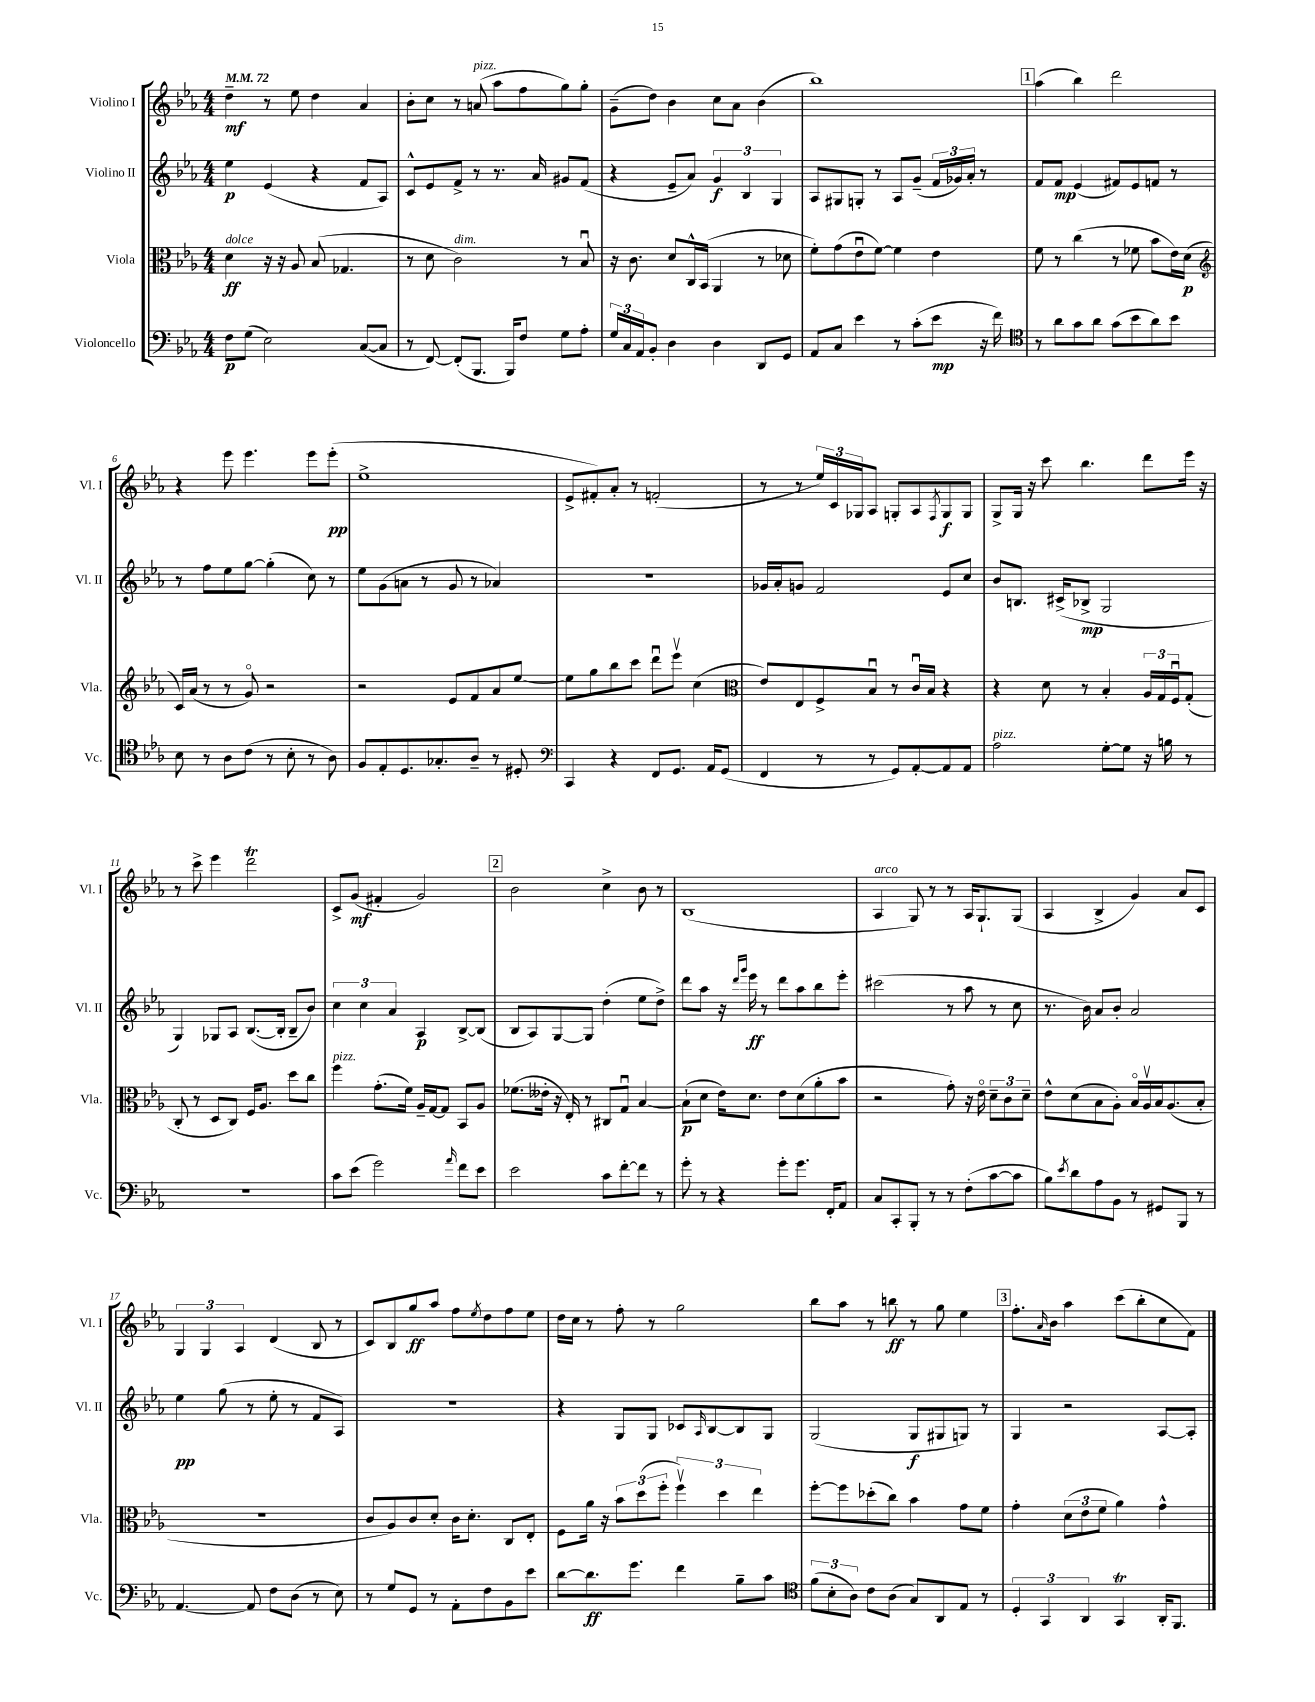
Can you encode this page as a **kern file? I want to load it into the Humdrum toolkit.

**kern	**dynam	**kern	**dynam	**kern	**dynam	**kern	**dynam
*part4	*part4	*part3	*part3	*part2	*part2	*part1	*part1
*staff4	*staff4	*staff3	*staff3	*staff2	*staff2	*staff1	*staff1
*I"Violoncello	*	*I"Viola	*	*I"Violino II	*	*I"Violino I	*
*I'Vc.	*	*I'Vla.	*	*I'Vl. II	*	*I'Vl. I	*
*clefF4	*	*clefC3	*	*clefG2	*	*clefG2	*
*k[b-e-a-]	*	*k[b-e-a-]	*	*k[b-e-a-]	*	*k[b-e-a-]	*
*M4/4	*	*M4/4	*	*M4/4	*	*M4/4	*
*MM72	*	*MM72	*	*MM72	*	*MM72	*
=1	=1	=1	=1	=1	=1	=1	=1
!	!	!LO:TX:a:i:t=dolce	!	!	!	!	!
8F\L	p	4d\	ff	4ee-\	p	4dd~\	mf
(8G\J	.	.	.	.	.	.	.
2E-\)	.	16r	.	(4e-/	.	8r	.
.	.	16r	.	.	.	.	.
.	.	8A-/	.	.	.	8ee-\	.
.	.	(8B-/	.	4r	.	4dd\	.
.	.	4.G-X/	.	.	.	.	.
([8C/L	.	.	.	8f/L	.	4a-/	.
8C/J]	.	.	.	8A-/J)	.	.	.
=2	=2	=2	=2	=2	=2	=2	=2
8r	.	8r	.	8c^^/L	.	8b-'\L	.
[8FF/)	.	8d\	.	8e-/	.	8cc\J	.
!	!	!LO:TX:a:i:t=dim.	!	!	!	!	!
(8FF'/L]	.	2c\)	.	8f^/J	.	8r	.
!	!	!	!	!	!	!LO:TX:a:i:t=pizz.	!
8.BBB-/J	.	.	.	8r	.	(8an/	.
.	.	.	.	8.r	.	8aa-\L	.
16BBB-/KL)	.	.	.	.	.	.	.
8F/J	.	.	.	.	.	8ff\	.
.	.	.	.	16a-/	.	.	.
8G\L	.	8r	.	8g#X/L	.	8gg\)	.
8A-'\J	.	8B-u/	.	(8f/J	.	8gg'\J	.
=3	=3	=3	=3	=3	=3	=3	=3
24G/LL	.	16r	.	4r	.	(8g~\L	.
24C/	.	.	.	.	.	.	.
.	.	8.c\	.	.	.	.	.
24AA-/J	.	.	.	.	.	.	.
8BB-'/J	.	.	.	.	.	8dd\J)	.
4D\	.	8d/L	.	8e-~/L	.	4b-\	.
.	.	16C^^/L	.	8a-/J)	.	.	.
.	.	(16BB-/JJ	.	.	.	.	.
4D\	.	4AA-/	.	6g/	f	8cc\L	.
.	.	.	.	.	.	8a-\J	.
.	.	.	.	6B-/	.	.	.
8DD/L	.	8r	.	.	.	(4b-\	.
.	.	.	.	6G/	.	.	.
8GG/J	.	8d-X\	.	.	.	.	.
=4	=4	=4	=4	=4	=4	=4	=4
8AA-/L	.	8f'\L)	.	8A-/L	.	1bb-)	.
8C/J	.	(8g\	.	8G#X/	.	.	.
4e-\	.	8e-u\	.	8Gn'/J	.	.	.
.	.	[8f\J)	.	8r	.	.	.
8r	.	4f\]	.	8A-/L	.	.	.
(8c'\L	.	.	.	(8g~/J	.	.	.
8e-\J	mp	4e-\	.	24f/LL	.	.	.
.	.	.	.	24g-X/)	.	.	.
.	.	.	.	24a-'/JJ	.	.	.
16r	.	.	.	8r	.	.	.
16f\)	.	.	.	.	.	.	.
!!LO:REH:place=s1:t=1
=5	=5	=5	=5	=5	=5	=5	=5
*clefC4	*	*	*	*	*	*	*
8r	.	8f\	.	8f/L	.	(4aa-\	.
8a-\L	.	8r	.	8f/J	mp	.	.
8g\	.	(4cc\	.	(4e-/	.	4bb-\)	.
8a-\J	.	.	.	.	.	.	.
(8g\L	.	8r	.	8f#X/L)	.	2ddd\	.
8b-\	.	8f-X\	.	8e-/	.	.	.
8a-\)	.	8b-\L	.	8fn/J	.	.	.
8b-\J	.	16e-\L)	.	8r	.	.	.
.	.	(16d\JJ	p	.	.	.	.
!!LO:LB:g=z
=6	=6	=6	=6	=6	=6	=6	=6
*	*	*clefG2	*	*	*	*	*
8B-\	.	16c/LL)	.	8r	.	4r	.
.	.	(16a-/JJ	.	.	.	.	.
8r	.	8r	.	8ff\L	.	.	.
8A-\L	.	8r	.	8ee-\	.	8eee-\	.
(8c\J	.	8g/)	.	[8gg\J	.	4.eee-\	.
8r	.	2r	.	(4gg'\]	.	.	.
8B-'\	.	.	.	.	.	.	.
8r	.	.	.	8cc\)	.	8eee-\L	.
8A-\)	.	.	.	8r	.	(8eee-'\J	pp
=7	=7	=7	=7	=7	=7	=7	=7
8F/L	.	2r	.	8ee-\L	.	1ee-^	.
8E-'/	.	.	.	(8g\	.	.	.
8.D/	.	.	.	8an\J	.	.	.
.	.	.	.	8r	.	.	.
8.G-X'/	.	.	.	.	.	.	.
.	.	8e-/L	.	8g/	.	.	.
8A-~/J	.	8f/	.	8r	.	.	.
8r	.	8a-/	.	4a-X/)	.	.	.
8D#X'/	.	[8ee-/J	.	.	.	.	.
=8	=8	=8	=8	=8	=8	=8	=8
*clefF4	*	*	*	*	*	*	*
4CC/	.	8ee-\L]	.	1r	.	8e-^/L	.
.	.	8gg\	.	.	.	8f#X'/)	.
4r	.	8bb-\	.	.	.	8a-'/J	.
.	.	8ccc\J	.	.	.	8r	.
8FF/L	.	8dddu\L	.	.	.	(2fn'/	.
8.GG/J	.	8eee-v\J	.	.	.	.	.
.	.	(4cc\	.	.	.	.	.
16AA-/KL	.	.	.	.	.	.	.
(8GG/J	.	.	.	.	.	.	.
=9	=9	=9	=9	=9	=9	=9	=9
*	*	*clefC3	*	*	*	*	*
4FF/	.	8e-/L)	.	16g-X/LL	.	8r	.
.	.	.	.	16a-'/J	.	.	.
.	.	8E-/	.	8gn/J	.	8r	.
8r	.	8F^/	.	2f/	.	24ee-/LL)	.
.	.	.	.	.	.	24c/	.
.	.	.	.	.	.	24G-X/J	.
8r	.	8B-u/J	.	.	.	8A-/J	.
8GG/L)	.	8r	.	.	.	8Gn'/L	.
[8AA-'/	.	16cu/LL	.	.	.	8A-/	.
.	.	16B-/JJ	.	.	.	.	.
.	.	.	.	.	.	8qF/	.
8AA-/]	.	4r	.	8e-/L	.	8G/	f
8AA-/J	.	.	.	8cc/J	.	8G/J	.
=10	=10	=10	=10	=10	=10	=10	=10
!LO:TX:a:i:t=pizz.	!	!	!	!	!	!	!
2A-\	.	4r	.	8b-/L	.	8G^/L	.
.	.	.	.	8.Bn/J	.	16G/Jk	.
.	.	.	.	.	.	16r	.
.	.	8d\	.	.	.	8ccc\	.
.	.	.	.	(16c#X^/KL	.	.	.
.	.	8r	.	8B-X^/J	mp	4.bb-\	.
[8G'\L	.	4B-'/	.	2G/	.	.	.
8G\J]	.	.	.	.	.	.	.
16r	.	24A-/LL	.	.	.	8ddd\L	.
.	.	24G/	.	.	.	.	.
16Bn\	.	.	.	.	.	.	.
.	.	24Fu/J	.	.	.	.	.
8r	.	(8G'/J	.	.	.	16eee-\Jk	.
.	.	.	.	.	.	16r	.
!!LO:LB:g=z
=11	=11	=11	=11	=11	=11	=11	=11
1r	.	8C'/	.	4G/)	.	8r	.
.	.	8r	.	.	.	8ccc^\	.
.	.	8D/L	.	8G-X/L	.	4eee-\	.
.	.	8C/J)	.	8A-/J	.	.	.
.	.	16F/KL	.	([8.B-/L	.	2dddt\	.
.	.	8.A-/J	.	.	.	.	.
.	.	.	.	16B-'/Jk]	.	.	.
.	.	8dd\L	.	8B-~/L	.	.	.
.	.	8cc\J	.	8b-/J)	.	.	.
=12	=12	=12	=12	=12	=12	=12	=12
!	!	!LO:TX:a:i:t=pizz.	!	!	!	!	!
8c\L	.	4ff\	.	6cc\	.	8c^/L	.
(8e-\J	.	.	.	.	.	(8g/J	mf
.	.	.	.	6cc\	.	.	.
2g\)	.	(8.g'\L	.	.	.	4f#X'/	.
.	.	.	.	6a-/	.	.	.
.	.	16f\Jk)	.	.	.	.	.
.	.	16A-~/LL	.	4A-/	p	2g/)	.
.	.	[16G/J	.	.	.	.	.
.	.	8G/J]	.	.	.	.	.
16qqa-/	.	.	.	.	.	.	.
8f\L	.	8BB-/L	.	[8B-^/L	.	.	.
8e-\J	.	8A-/J	.	(8B-/J]	.	.	.
!!LO:REH:place=s1:t=2
=13	=13	=13	=13	=13	=13	=13	=13
2e-\	.	(8.f-X\L	.	8B-/L	.	2b-\	.
.	.	.	.	8A-/)	.	.	.
.	.	16e--X'\Jk	.	.	.	.	.
.	.	16r	.	[8G/	.	.	.
.	.	16E-'/)	.	.	.	.	.
.	.	8r	.	8G/J]	.	.	.
8c\L	.	8C#X/L	.	(4dd'\	.	4cc^\	.
[8f'\	.	8Gu/J	.	.	.	.	.
8f\J]	.	[4B-/	.	8ee-\L	.	8b-\	.
8r	.	.	.	8dd^\J)	.	8r	.
=14	=14	=14	=14	=14	=14	=14	=14
8g'\	.	(8B-`\L]	p	8ddd\L	.	(1B-	.
8r	.	8d\J	.	8aa-\J	.	.	.
4r	.	16e-\KL)	.	16r	.	.	.
.	.	.	.	16qqddd/LL	.	.	.
.	.	.	.	16qqggg/JJ	.	.	.
.	.	8.d\J	.	16eee-\	ff	.	.
.	.	.	.	8r	.	.	.
8g'\L	.	8e-\L	.	8ddd\L	.	.	.
8.g\J	.	(8d\	.	8aa-\	.	.	.
.	.	8a-'\	.	8bb-\	.	.	.
16FF'/KL	.	.	.	.	.	.	.
8AA-/J	.	8b-\J	.	8eee-'\J	.	.	.
=15	=15	=15	=15	=15	=15	=15	=15
!	!	!	!	!	!	!LO:TX:a:i:t=arco	!
8C/L	.	2r	.	(2ccc#X\	.	4A-/	.
8CC'/	.	.	.	.	.	.	.
8BBB-'/J	.	.	.	.	.	8G/)	.
8r	.	.	.	.	.	8r	.
8r	.	8g'\)	.	8r	.	8r	.
(8F'\L	.	16r	.	8aa-\	.	16A-/KL	.
.	.	16e-\	.	.	.	8.G`/	.
[8c\	.	12d~\L	.	8r	.	.	.
.	.	12c\	.	.	.	.	.
8c\J]	.	.	.	8cc\	.	(8G/J	.
.	.	12d~\J	.	.	.	.	.
=16	=16	=16	=16	=16	=16	=16	=16
8B-\L)	.	8e-^^\L	.	8.r	.	4A-/	.
8qe-/	.	.	.	.	.	.	.
8d\	.	(8d\	.	.	.	.	.
.	.	.	.	16b-\)	.	.	.
8A-\	.	8B-\	.	8a-/L	.	4B-^/	.
8BB-\J	.	8A-'\J)	.	8b-'/J	.	.	.
8r	.	16B-/LL	.	2a-/	.	4g/)	.
.	.	16A-v/	.	.	.	.	.
8GG#X/L	.	16B-/J	.	.	.	.	.
.	.	(8.A-/	.	.	.	.	.
8BBB-/J	.	.	.	.	.	8a-/L	.
8r	.	8B-'/J	.	.	.	8c/J	.
!!LO:LB:g=z
=17	=17	=17	=17	=17	=17	=17	=17
[4.AA-/	.	1r	.	4ee-\	pp	6G/	.
.	.	.	.	.	.	6G/	.
.	.	.	.	(8gg\	.	.	.
.	.	.	.	.	.	6A-/	.
8AA-/]	.	.	.	8r	.	.	.
8F\L	.	.	.	8ee-'\	.	(4d/	.
(8D\J	.	.	.	8r	.	.	.
8r	.	.	.	8f/L	.	8B-/	.
8E-\)	.	.	.	8A-/J)	.	8r	.
=18	=18	=18	=18	=18	=18	=18	=18
8r	.	8c/L	.	1r	.	8c/L)	.
8G/L	.	8A-/)	.	.	.	8B-/	.
8GG/J	.	8c/	.	.	.	8gg/	ff
8r	.	8d'/J	.	.	.	8aa-/J	.
8AA-'\L	.	16c\KL	.	.	.	8ff\L	.
.	.	8.d'\J	.	.	.	.	.
.	.	.	.	.	.	8qee-/	.
8F\	.	.	.	.	.	8dd\	.
8BB-\	.	8C/L	.	.	.	8ff\	.
8e-\J	.	8E-'/J	.	.	.	8ee-\J	.
=19	=19	=19	=19	=19	=19	=19	=19
[8d\L	.	8F\L	.	4r	.	16dd\LL	.
.	.	.	.	.	.	16cc\JJ	.
8.d\]	ff	16a-\Jk	.	.	.	8r	.
.	.	16r	.	.	.	.	.
.	.	12b-\L	.	8G/L	.	8ff'\	.
8.g\J	.	.	.	.	.	.	.
.	.	(12dd\	.	.	.	.	.
.	.	.	.	8G/J	.	8r	.
.	.	12ff'\J	.	.	.	.	.
4f\	.	6ffv\)	.	8c-X/L	.	2gg\	.
.	.	.	.	16qqA-/	.	.	.
.	.	.	.	[8B-/	.	.	.
.	.	6dd\	.	.	.	.	.
8B-~\L	.	.	.	8B-/]	.	.	.
.	.	6ee-\	.	.	.	.	.
8c\J	.	.	.	8G/J	.	.	.
=20	=20	=20	=20	=20	=20	=20	=20
*clefC4	*	*	*	*	*	*	*
(12f\L	.	[8ff'\L	.	(2G/	.	8bb-\L	.
12B-'\	.	.	.	.	.	.	.
.	.	8ff\]	.	.	.	8aa-\J	.
12A-\J)	.	.	.	.	.	.	.
8c\L	.	(8dd-X'\	.	.	.	8r	.
(8A-\J	.	8cc\J)	.	.	.	8bbn\	ff
8G/L)	.	4b-\	.	8G/L	f	8r	.
8AA-/	.	.	.	8G#X/	.	8gg\	.
8E-/J	.	8g\L	.	8Gn/J)	.	4ee-\	.
8r	.	8f\J	.	8r	.	.	.
!!LO:REH:place=s1:t=3
=21	=21	=21	=21	=21	=21	=21	=21
6D'/	.	4g'\	.	4G/	.	8.ff'\L	.
6GG/	.	.	.	.	.	.	.
.	.	.	.	.	.	16qqa-/	.
.	.	.	.	.	.	16b-\Jk	.
.	.	(12d\L	.	2r	.	4aa-\	.
6AA-/	.	12e-\	.	.	.	.	.
.	.	12f\J	.	.	.	.	.
4GGt/	.	4a-\)	.	.	.	(8ccc\L	.
.	.	.	.	.	.	8bb-'\	.
16AA-'/KL	.	4g^^\	.	[8A-/L	.	8cc\	.
8.FF/J	.	.	.	.	.	.	.
.	.	.	.	8A-'/J]	.	8f\J)	.
==	==	==	==	==	==	==	==
*-	*-	*-	*-	*-	*-	*-	*-
